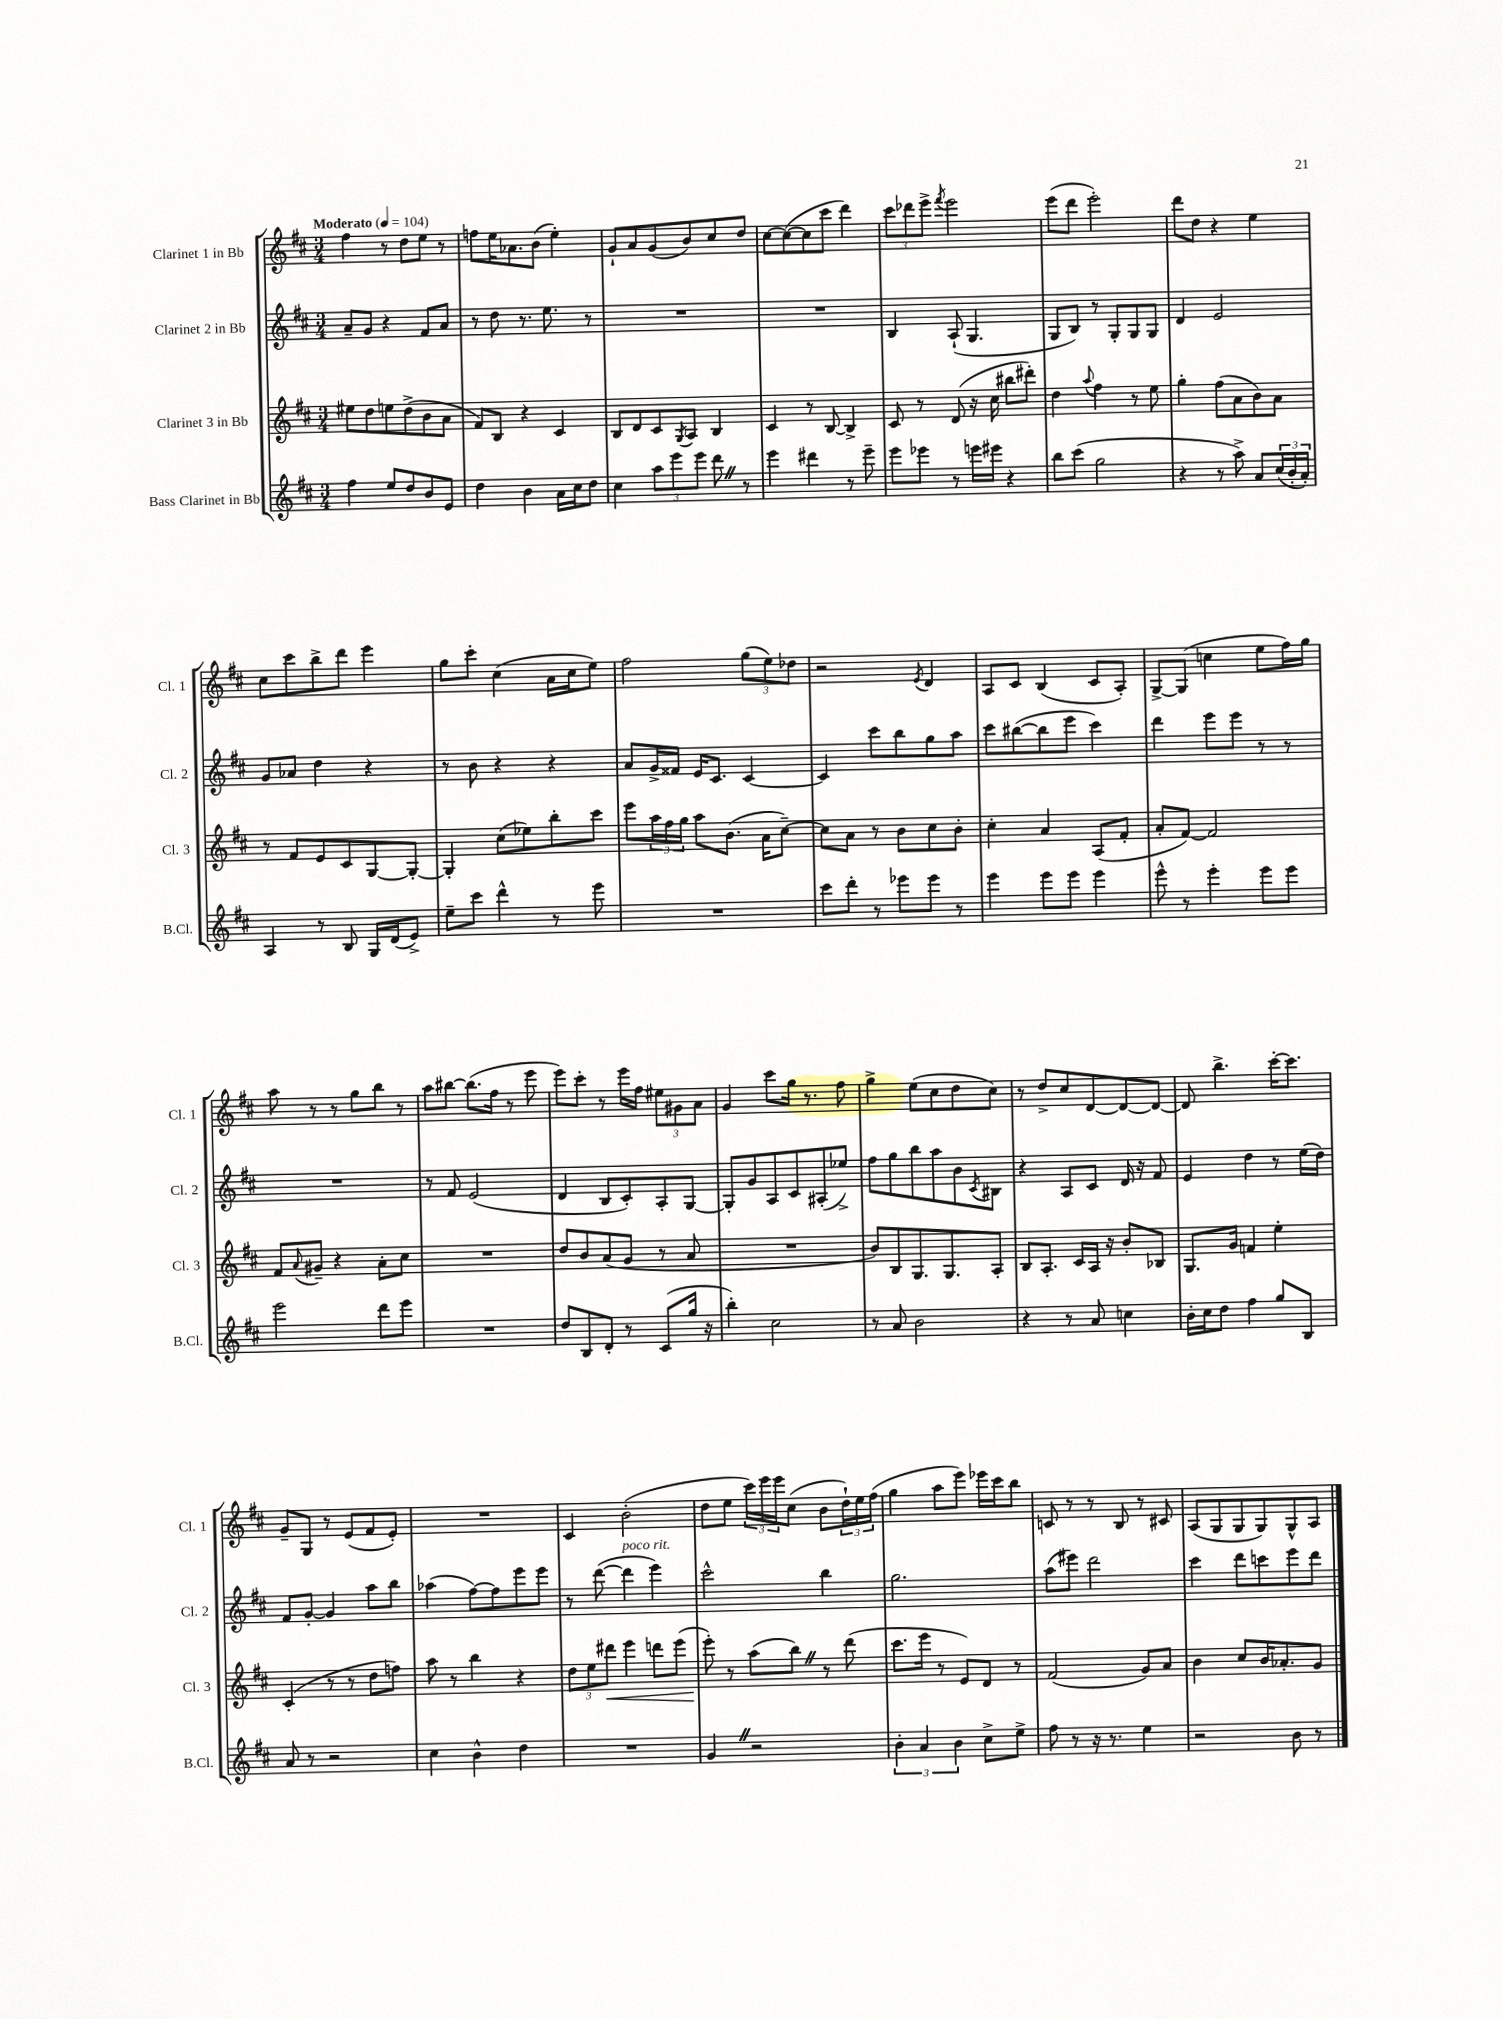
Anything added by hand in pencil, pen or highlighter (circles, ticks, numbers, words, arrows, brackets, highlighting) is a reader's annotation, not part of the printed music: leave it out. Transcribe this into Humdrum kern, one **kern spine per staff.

**kern	**kern	**dynam	**kern	**kern
*part4	*part3	*part3	*part2	*part1
*staff4	*staff3	*staff3	*staff2	*staff1
*I"Bass Clarinet in Bb	*I"Clarinet 3 in Bb	*	*I"Clarinet 2 in Bb	*I"Clarinet 1 in Bb
*I'B.Cl.	*I'Cl. 3	*	*I'Cl. 2	*I'Cl. 1
*clefG2	*clefG2	*	*clefG2	*clefG2
*k[f#c#]	*k[f#c#]	*	*k[f#c#]	*k[f#c#]
*M3/4	*M3/4	*	*M3/4	*M3/4
*MM104	*MM104	*	*MM104	*MM104
=1	=1	=1	=1	=1
!	!	!	!	!LO:TX:a:B:t=Moderato
4ff#\	8ee#X\L	.	8a~/L	4ff#\
.	8dd\	.	8g/J	.
8ee/L	8een\	.	4r	8r
8dd/	(8dd^\	.	.	8dd\L
8b/	8b\	.	8f#/L	8ee\J
8e/J	8a\J	.	8a/J	8r
=2	=2	=2	=2	=2
4dd\	8f#/L)	.	8r	8ffn\L
.	8B/J	.	8dd\	16ee\K
.	.	.	.	8.a-X\
4b\	4r	.	8.r	.
.	.	.	.	(8b\J
.	.	.	8.ee\	.
16a\LL	4c#/	.	.	4ee'\)
16cc#\J	.	.	.	.
8dd\J	.	.	8r	.
=3	=3	=3	=3	=3
4cc#\	8B/L	.	2.r	8g`/L
.	8d/	.	.	8a/
12aa\L	8c#/	.	.	(8g/
12eee\	.	.	.	.
.	8qG/	.	.	.
.	8A/J	.	.	8b/)
12eee\J	.	.	.	.
8dddZ\	4B/	.	.	8cc#/
8r	.	.	.	8dd/J
=4	=4	=4	=4	=4
4eee\	4c#/	.	2.r	[8cc#\L
.	.	.	.	(8cc#\_
4ddd#X\	8r	.	.	8cc#\]
.	[8B/	.	.	8ccc#\J
8r	4B^/]	.	.	4ddd\)
8eee~\	.	.	.	.
=5	=5	=5	=5	=5
8eee\L	8c#/	.	4B/	12ccc#\L
.	.	.	.	12ddd-X\
8eee-X\J	8r	.	.	.
.	.	.	.	12eee^\J
.	.	.	.	8qfff#/
8r	(8d/	.	(8A`/	2eee\
16eeen\LL	16r	.	4.G/	.
16eee#X\JJ	16cc#\	.	.	.
4r	8bb#X\L	.	.	.
.	8ddd#X'\J)	.	.	.
=6	=6	=6	=6	=6
8bb\L	4dd\	.	8G/L	(8eee\L
(8ccc#\J	.	.	8B/J)	8ddd\J
.	8qqaa/	.	.	.
2gg\	4ff#\	.	8r	2eee'\)
.	.	.	8G'/L	.
.	8r	.	8G/	.
.	8ee\	.	8G/J	.
=7	=7	=7	=7	=7
4r	4gg'\	.	4d/	8ddd\L
.	.	.	.	8dd\J
8r	(8ff#\L	.	2e/	4r
8aa^\)	8a\	.	.	.
8a/L	8b\)	.	.	4ee\
(24cc#/L	8a\J	.	.	.
24b'/	.	.	.	.
24a'/JJ)	.	.	.	.
!!LO:LB:g=z
=8	=8	=8	=8	=8
4A/	8r	.	8g/L	8cc#\L
.	8f#/L	.	8a-X/J	8ccc#\
8r	8e/	.	4dd\	8bb^\
8B/	8c#/	.	.	8ddd\J
16G/LL	[8G/	.	4r	4eee\
(16d/J	.	.	.	.
8e^/J)	8G'/J_	.	.	.
=9	=9	=9	=9	=9
8ee~\L	4G'/]	.	8r	8gg\L
8ccc#\J	.	.	8b\	8ccc#'\J
4ddd^^\	(8cc#\L	.	4r	(4cc#\
.	8ee-X\)	.	.	.
8r	8bb'\	.	4r	16a\LL
.	.	.	.	16cc#\J
8eee\	8ccc#\J	.	.	8ee\J)
=10	=10	=10	=10	=10
2.r	8eee\L	.	8a/L	2ff#\
.	24aa\L	.	16g^/L	.
.	24ff#\	.	.	.
.	.	.	16f##X/JJ	.
.	24gg\JJ	.	.	.
.	8aa\L	.	16e/KL	.
.	.	.	8.c#/J	.
.	(8.b\J	.	.	.
.	.	.	[4c#/	(12gg\L
.	16a\KL	.	.	.
.	.	.	.	12ee\)
.	[8cc#~\J)	.	.	.
.	.	.	.	12dd-X\J
=11	=11	=11	=11	=11
8ccc#\L	8cc#\L]	.	4c#/]	2r
8ddd'\J	8a\J	.	.	.
8r	8r	.	8ccc#\L	.
8eee-X\L	8b\L	.	8bb\	.
.	.	.	.	8qe/
8eee-\J	8cc#\	.	8gg\	4d/
8r	8b'\J	.	8aa\J	.
=12	=12	=12	=12	=12
4eee\	4cc#'\	.	8ccc#\L	8A/L
.	.	.	([8bb#X\	8c#/J
8eee\L	4a/	.	8bb#\]	(4B/
8eee\J	.	.	8eee\J	.
4eee\	(8A/L	.	4ccc#\)	8c#/L
.	8f#'/J	.	.	8A'/J)
=13	=13	=13	=13	=13
8eee^^\	8a'/L	.	4ddd\	[8G^/L
8r	[8f#/J)	.	.	(8G/J]
4eee'\	2f#/]	.	8eee\L	4ccn\
.	.	.	8eee\J	.
8eee\L	.	.	8r	8ee\L
8eee\J	.	.	8r	16ff#\L)
.	.	.	.	16gg\JJ
!!LO:LB:g=z
=14	=14	=14	=14	=14
2eee\	8f#/L	.	2.r	8aa\
.	8qqa/	.	.	.
.	8g#X~/J	.	.	8r
.	4r	.	.	8r
.	.	.	.	8gg\L
8ddd\L	8a'\L	.	.	8bb\J
8eee\J	8cc#\J	.	.	8r
=15	=15	=15	=15	=15
2.r	2.r	.	8r	8aa\L
.	.	.	8f#/	[8bb#X\J
.	.	.	(2e/	(8.bb#\L]
.	.	.	.	16ff#\Jk
.	.	.	.	8r
.	.	.	.	8eee\
=16	=16	=16	=16	=16
8dd/L	8dd/L	.	4d/	8eee\L)
8B/	8b/	.	.	8ccc#'\J
8d'/J	(8a/	.	8B/L	8r
8r	8g/J	.	8c#'/)	16eee\LL
.	.	.	.	16ff#\JJ
(8c#/L	8r	.	8A'/	12ee#X\L
.	.	.	.	12g#X\
16gg/Jk	8a/	.	[8G/J	.
.	.	.	.	12a\J
16r	.	.	.	.
=17	=17	=17	=17	=17
4bb'\)	2.r	.	8G'/L]	4g/
.	.	.	8g/	.
2cc#\	.	.	8A/	8ccc#\L
.	.	.	8c#/	16gg\Jk
.	.	.	.	8.r
.	.	.	(8A#X'/	.
.	.	.	8ee-X^/J)	8ff#\
=18	=18	=18	=18	=18
8r	8b/L)	.	8ff#\L	4gg^\
8a/	8B/	.	8gg\	.
2b\	8.G/	.	8bb\	(8ee\L
.	.	.	8aa\	8cc#\
.	8.G/	.	.	.
.	.	.	8b\	8dd\
.	.	.	8qc#/	.
.	8A'/J	.	8B#X\J	8cc#\J)
=19	=19	=19	=19	=19
4r	8B/L	.	4r	8r
.	8.A'/J	.	.	8dd^/L
8r	.	.	8A/L	8cc#/
.	16c#/LL	.	.	.
8a/	16A/JJ	.	8c#/J	[8d/
.	16r	.	.	.
4ccn\	8b'/L	.	16d/	8d/_
.	.	.	16r	.
.	8B-X/J	.	8f#/	8d/J_
=20	=20	=20	=20	=20
16b'\LL	8.G/L	.	4e/	8d/]
16cc#\J	.	.	.	.
8dd\J	.	.	.	4.bb^\
.	16g/Jk	.	.	.
4ff#\	4fn/	.	4dd\	.
8gg/L	4ee'\	.	8r	[16ccc#'\KL
.	.	.	.	8.ccc#\J]
8B/J	.	.	(16ee\LL	.
.	.	.	16dd\JJ)	.
!!LO:LB:g=z
=21	=21	=21	=21	=21
8a/	(4c#'/	.	8f#/L	8g~/L
8r	.	.	[8g'/J	8G/J
2r	8r	.	4g/]	8r
.	8r	.	.	(8e/L
.	8dd\L	.	8aa\L	8f#/
.	8ffn\J)	.	8bb\J	8e'/J)
=22	=22	=22	=22	=22
4cc#\	8aa\	.	(4aa-X\	2.r
.	8r	.	.	.
4b^^\	4bb\	.	[8ff#\L)	.
.	.	.	8ff#\]	.
4dd\	4r	.	8eee\	.
.	.	.	8eee\J	.
=23	=23	=23	=23	=23
2.r	12dd\L	.	8r	4c#/
.	12ee\	.	.	.
.	.	.	([8ddd\	.
!	!	!LO:HP:b	!	!
.	12ddd#X\J	<	.	.
!	!	!	!LO:TX:a:i:t=poco rit.	!
.	4eee\	.	4ddd\]	(2b'\
.	8dddn\L	.	4eee\)	.
.	(8eee\J	.	.	.
=24	=24	=24	=24	=24
4gZ/	8eee'\)	.	2ccc#^^\	8dd\L
.	8r	[	.	8ee\J
2r	(8aa\L	.	.	24ccc#\LL)
.	.	.	.	24eee\
.	.	.	.	24eee\J
.	8bbZ\J)	.	.	(8cc#\J
.	8r	.	4bb\	8b\L
.	(8ddd\	.	.	24dd`\L)
.	.	.	.	24ee\
.	.	.	.	(24ff#\JJ
=25	=25	=25	=25	=25
6b'\	8.ccc#\L	.	2.gg\	4gg\
6a/	.	.	.	.
.	16eee\Jk	.	.	.
.	8r	.	.	8aa\L
6b\	.	.	.	.
.	8e/L)	.	.	8eee\J)
8cc#^\L	8d/J	.	.	16eee-X\LL
.	.	.	.	16ccc#\J
8ee^\J	8r	.	.	8bb\J
=26	=26	=26	=26	=26
8ff#\	(2f#/	.	(8aa\L	8cn/
8r	.	.	8eee#X\J)	8r
16r	.	.	2ddd\	8r
8.r	.	.	.	.
.	.	.	.	8B/
4ee\	8g/L)	.	.	8r
.	8a/J	.	.	8c#X/
=27	=27	=27	=27	=27
2r	4b\	.	4ccc#\	(8A/L
.	.	.	.	8G/
.	8cc#/L	.	8ddd\L	8G/
.	16b/K	.	8cccn\	8G/)
.	8.a-X'/	.	.	.
8b\	.	.	8eee\	8G^^/
8r	8g/J	.	8ddd\J	8A/J
==	==	==	==	==
*-	*-	*-	*-	*-
